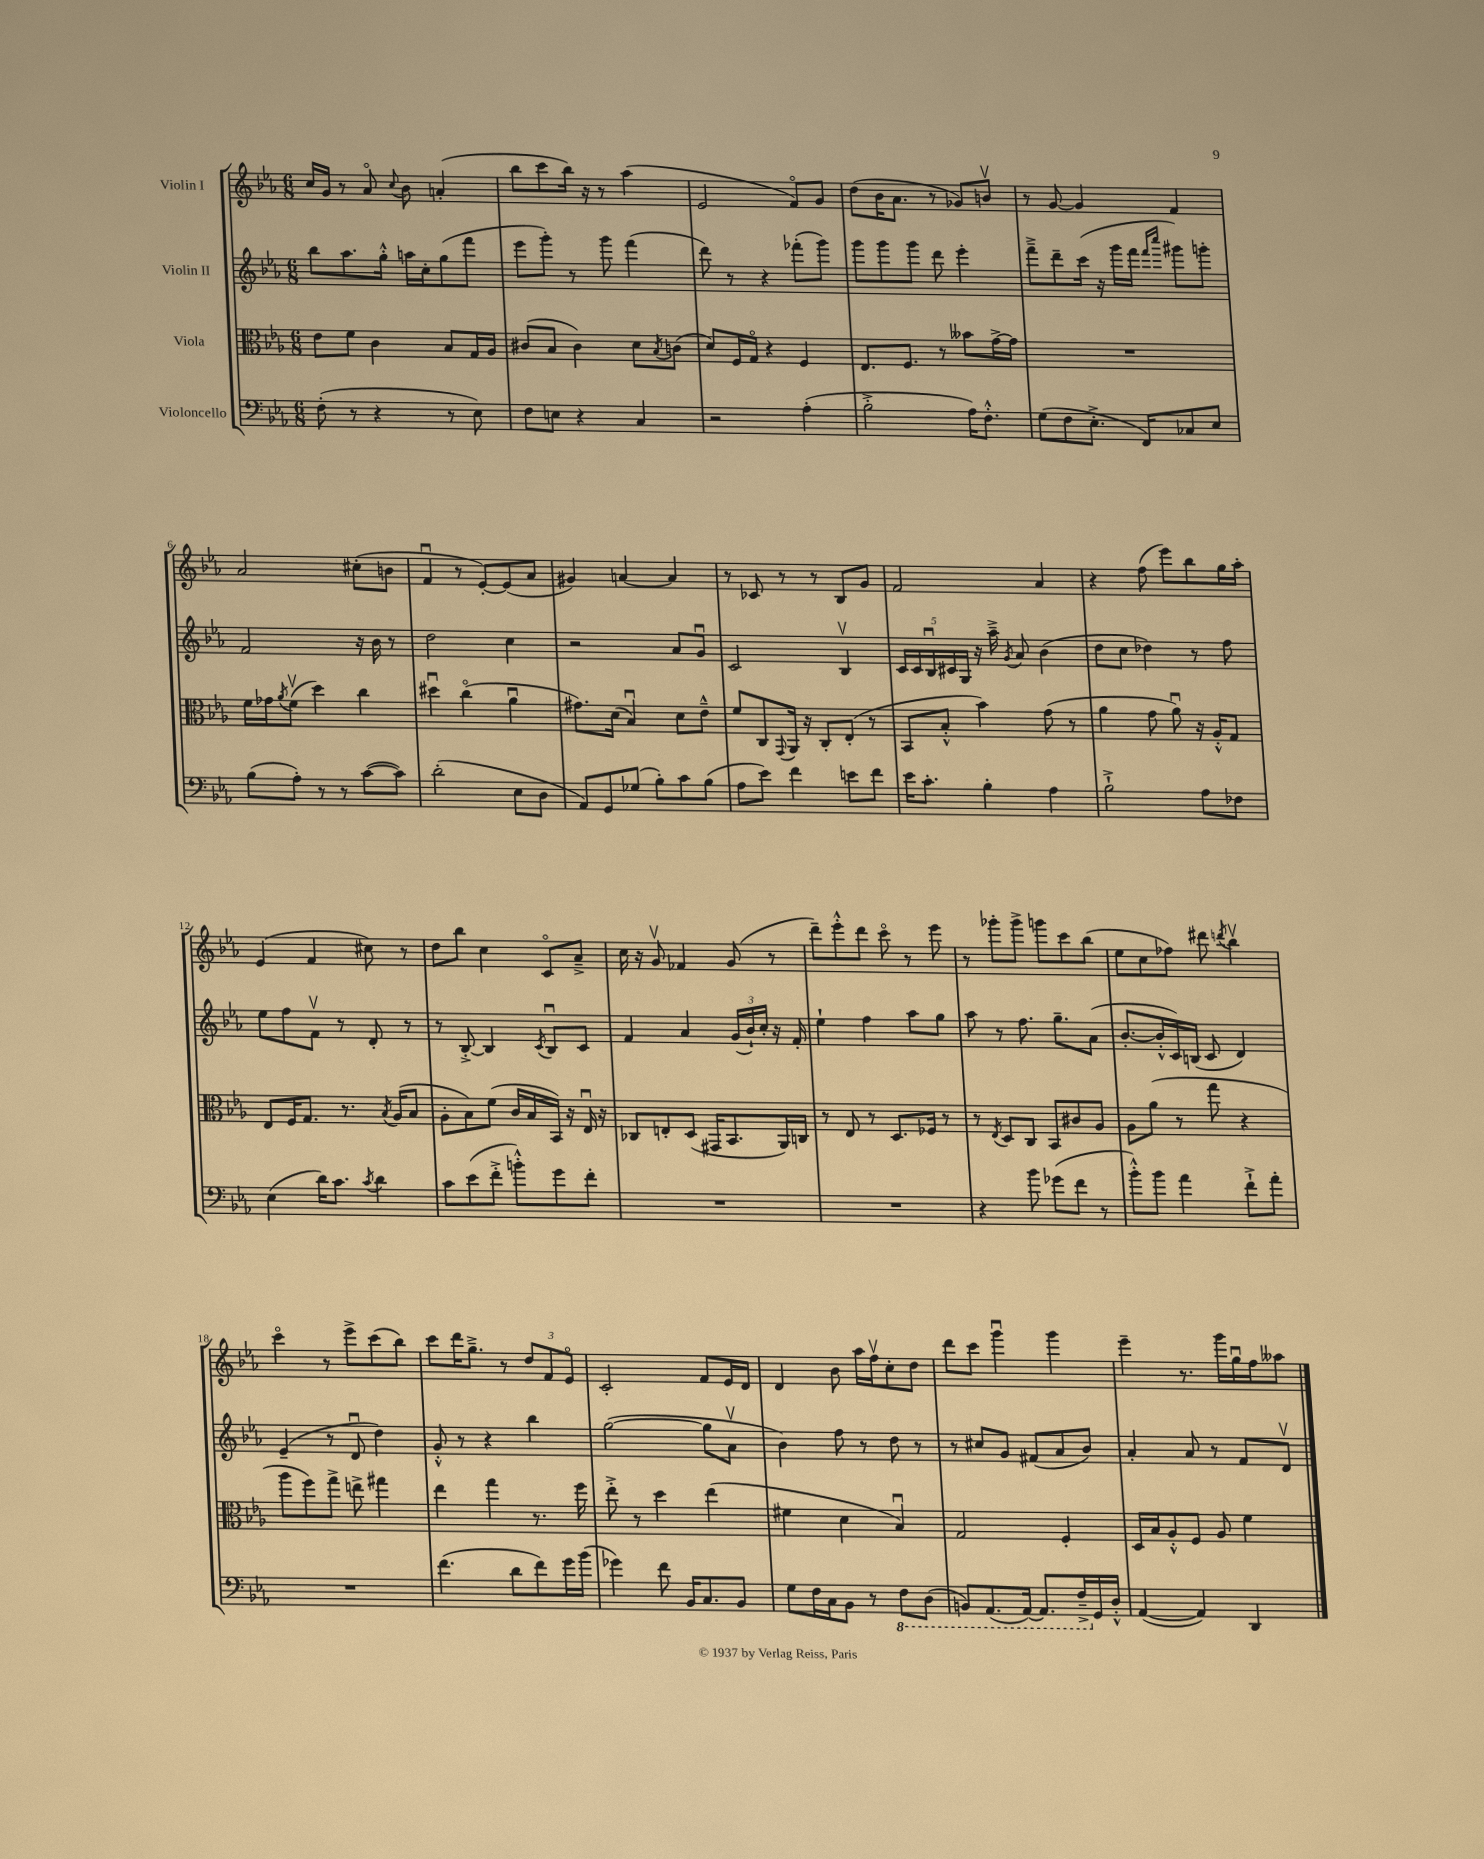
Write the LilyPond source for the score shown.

<<
\new StaffGroup <<
\new Staff = "s0" \with { instrumentName = "Violin I" } {
    \clef treble \key ees \major \numericTimeSignature \time 6/8
    c''16 g'16 r8 aes'8\flageolet \appoggiatura { c''8 } bes'8 a'4-.( |
    bes''8 c'''8 bes''16) r16 r8 aes''4( |
    ees'2 f'8\flageolet) g'8 |
    d''8( bes'16 aes'8. r8 ges'8) b'8\upbow |
    r8 g'8~ g'4 f'4 |
    aes'2 cis''8-.( b'8 |
    f'4\downbow r8 ees'8~-.) ees'8( aes'8 |
    gis'4) a'4~ a'4 |
    r8 ces'8 r8 r8 bes8 g'8 |
    f'2 aes'4 |
    r4 f''8( ees'''8) bes''8 g''16 aes''16-. |
    ees'4( f'4 cis''8) r8 |
    d''8 bes''8 c''4 c'8\flageolet aes'8---> |
    c''16 r16 g'8\upbow fes'4 g'8( r8 |
    d'''8--) ees'''8-.-^ d'''8 c'''8\flageolet r8 ees'''8 |
    r8 ges'''8-. ges'''8-> g'''8 c'''8 bes''8( |
    ees''8 c''8 fes''8) dis'''8 \acciaccatura { d'''8 } bes''4\upbow |
    c'''4\flageolet r8 ees'''8-> c'''8( bes''8) |
    c'''8 d'''16 g''8.---> r8 \tuplet 3/2 { d''8 f'8 ees'8\flageolet } |
    c'2-. f'8 ees'16 d'16 |
    d'4 bes'8 aes''16 f''16\upbow c''8-. d''8 |
    d'''8 c'''8 g'''4\downbow g'''4 |
    ees'''4-- r8. g'''16 g''16\downbow f''16 aeses''8 \bar "|." |
}
\new Staff = "s1" \with { instrumentName = "Violin II" } {
    \clef treble \key ees \major \numericTimeSignature \time 6/8
    bes''8 aes''8. g''16-.-^ a''16 c''16-. g''8( f'''8 |
    ees'''8 g'''8-.) r8 g'''8 f'''4( |
    d'''8) r8 r4 fes'''8-.( g'''8) |
    g'''8 g'''8 g'''8 d'''8 ees'''4-. |
    f'''8---> d'''8-- c'''16( r16 g'''16 f'''16 \grace { f'''16 c''''16 } gis'''8) g'''8-. |
    f'2 r16 bes'16 r8 |
    d''2 c''4 |
    r2 aes'8 g'8\downbow |
    c'2 bes4\upbow |
    \tuplet 5/4 { c'16 c'16 bes16\downbow cis'16 g16 } r16 aes''16---> \acciaccatura { g'8 } aes'8 bes'4( |
    d''8 c''8 des''4) r8 f''8 |
    ees''8 f''8 f'8\upbow r8 d'8-. r8 |
    r8 bes8~-.-> bes4 \acciaccatura { c'8 } bes8\downbow c'8 |
    f'4 aes'4 \tuplet 3/2 { g'16( bes'16-!) c''16-. } r16 f'16-. |
    ees''4-! f''4 aes''8 g''8 |
    aes''8 r8 f''8. g''8.-- aes'8( |
    bes'8.~-. bes'16-.-^ c'16) b16( c'8 d'4) |
    ees'4--( r8 d'8\downbow d''4) |
    g'8-.-^ r8 r4 bes''4 |
    g''2~( g''8 aes'8\upbow |
    bes'4) f''8 r8 d''8 r8 |
    r8 cis''8 g'8 fis'8( aes'8 bes'8) |
    aes'4-. aes'8 r8 f'8 d'8\upbow \bar "|." |
}
\new Staff = "s2" \with { instrumentName = "Viola" } {
    \clef alto \key ees \major \numericTimeSignature \time 6/8
    ees'8 f'8 c'4 bes8 g16 aes16 |
    cis'8( bes8 cis'4) d'8 \acciaccatura { bes8 } c'8( |
    d'8) f16 g16\flageolet r4 f4 |
    ees8. f8. r8 beses'8 g'16~-> g'16 |
    R2. |
    f'16 ges'16 \acciaccatura { aes'8 } f'8\upbow( d''4) c''4 |
    dis''4\downbow c''4\flageolet( aes'4\downbow |
    gis'8.) d'16( bes4\downbow) d'8 ees'8---^ |
    f'8 c8 \appoggiatura { g,8 } aes,16 r16 c8-. ees8-.( r8 |
    bes,8 bes8-.-^ bes'4) g'8( r8 |
    aes'4 g'8 aes'8\downbow) r16 aes16-.-^ g8 |
    ees8 f16 g8. r8. \acciaccatura { bes8 } aes16( bes8 |
    aes8-. bes8) f'8( c'16 bes16 bes,16) r16 ees16\downbow r16 |
    ces8 e8-. d8( gis,16 bes,8. aes,16) c16 |
    r8 ees8 r8 d8. fes16 r8 |
    r8 \acciaccatura { ees8 } d8 c8 bes,8 cis'8 aes8 |
    aes8 aes'8( r8 g''8 r4 |
    aes''8 f''8) g''8-> e''8-> gis''4 |
    ees''4 g''4 r8. f''16 |
    ees''8-.-> r8 d''4 ees''4( |
    fis'4 d'4 bes4\downbow) |
    g2 f4-. |
    d16 bes16 aes8-.-^ f8 aes8 f'4 \bar "|." |
}
\new Staff = "s3" \with { instrumentName = "Violoncello" } {
    \clef bass \key ees \major \numericTimeSignature \time 6/8
    f8-.( r8 r4 r8 ees8) |
    f8 e8 r4 c4 |
    r2 aes4-.( |
    bes2-.-> aes16) f8.-.-^ |
    g8( f8 ees8.-.-> f,16) ces8 ees8 |
    bes8( aes8-.) r8 r8 c'8~( c'8) |
    d'2-.( ees8 d8 |
    aes,8) g,8 ges8( bes8-.) c'8 bes8( |
    aes8 ees'8) f'4 e'8 f'8 |
    ees'16 c'8.-. bes4-. aes4 |
    bes2-!-> aes8 fes8 |
    ees4( d'16) c'8. \acciaccatura { c'8 } d'4 |
    c'8 ees'8( f'8-.-> b'8-.-^) g'8 f'8-. |
    R2. |
    R2. |
    r4 bes'8 ges'8( f'8 r8 |
    bes'8-.-^) bes'8 aes'4 f'8-!-> aes'8-. |
    R2. |
    f'4.( d'8 f'8) g'16 bes'16( |
    ges'4) f'8 bes,16 c8. bes,8 |
    g8 f16 c16 bes,8 r8 \ottava #-1 f,8 d,8( |
    b,,8) aes,,8.( aes,,16~) aes,,8. f,16---> \ottava #0 g,16 d16-.-^ |
    aes,4~( aes,4) d,4 \bar "|." |
}
>>
>>
